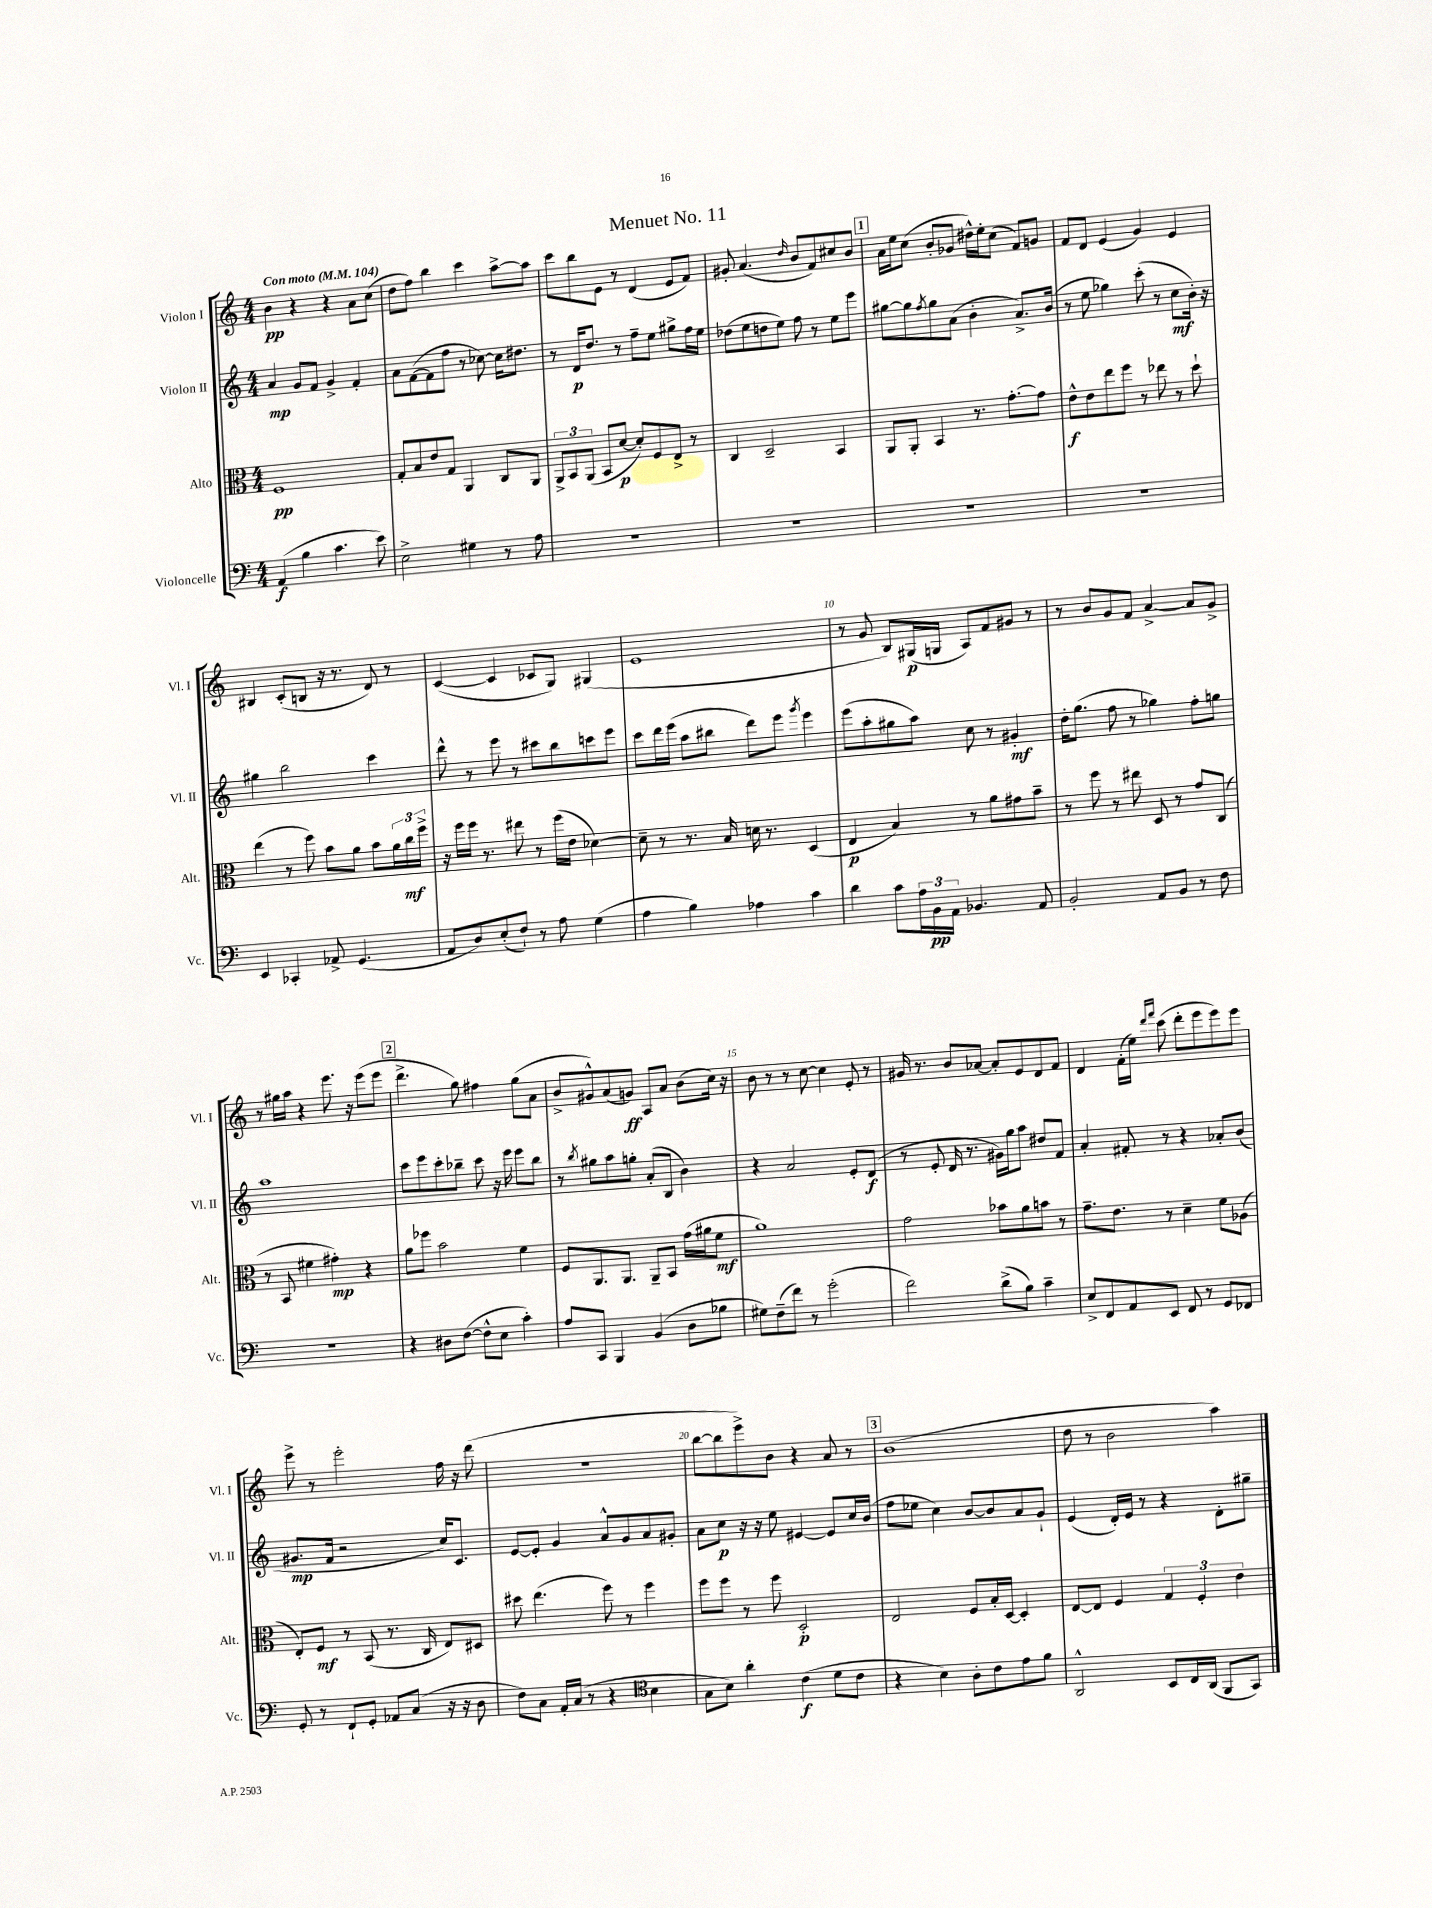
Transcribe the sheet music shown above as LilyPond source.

\header { title = "Menuet No. 11" }
<<
\new StaffGroup <<
\new Staff = "s0" \with { instrumentName = "Violon I" shortInstrumentName = "Vl. I" } {
    \clef treble \key c \major \numericTimeSignature \time 4/4 \tempo "Con moto" 4 = 104
    b'4\pp r4 r4 a'8 c''8( |
    d''8 f''8) b''4 c'''4 a''8~-> a''8 |
    c'''8 b''8 e'8 r8 d'4( e'8 f'8) |
    gis'8-. a'4.( \grace { d''16 } b'8 f'8) cis''8 b'8 |
    \mark \markup { \box "1" } a'16 e''16 c''8( b'8-. ges'8 dis''16-^) e''16-. c''8( f'8) g'8 |
    f'8 d'8 e'4( g'4) e'4 |
    bis4 c'8-.( b8 r16 r8. d'8) r8 |
    c'4~( c'4 ces'8 g8) gis4( |
    e'1 |
    r8 g'8 b8) gis16\p( g16 a8) f'8 gis'8 r8 |
    r8 b'8 g'8 f'8 a'4~-> a'8 g'8-> |
    r8 gis''16 a''16 r4 e'''8. r16 e'''8( e'''8 |
    \mark \markup { \box "2" } d'''4.-> g''8) fis''4 g''8( a'8 |
    b'8-> gis'8-^) a'8( g'8\ff) a8 a'8 b'8( c''16) r16 |
    b'8 r8 r8 c''8~ c''4 e'8-. r8 |
    gis'16 r8. b'8 aes'8~ aes'8-. e'8 d'8 f'8 |
    d'4 f'16-.( e''16) \grace { d'''16 f'''16 } c'''8( d'''8-. e'''8 e'''8) e'''8 |
    e'''8-> r8 e'''2-. f''16 r16 d'''8( |
    R1 |
    b''8~ b''8 e'''8->) b'8 r4 a'8 r8 |
    \mark \markup { \box "3" } b'1( |
    d''8 r8 b'2 a''4) \bar "|." |
}
\new Staff = "s1" \with { instrumentName = "Violon II" shortInstrumentName = "Vl. II" } {
    \clef treble \key c \major \numericTimeSignature \time 4/4
    a'4\mp g'8 f'8 g'4-> f'4-. |
    a'8 f'8~( f'8 f''8 r8 ces''8~) ces''16 dis''8. |
    r8 d'16\p d''8. r8 f''8-- e''8 gis''8-> f''16 e''16 |
    des''8( e''8 d''8 e''8) f''8 r8 e''8 e'''8 |
    \mark \markup { \box "1" } gis''8~ gis''8 \acciaccatura { f''8 } gis''8 a'8( b'4-. a'8.->) b'16( |
    r8 e''8 ges''4) c'''8-.( r8 c''8\mf b'16-.) r16 |
    gis''4 b''2 c'''4 |
    d'''8-^ r8 e'''8 r8 cis'''8 b''8 c'''8 e'''8 |
    c'''8 d'''16 e'''16( a''8 bis''8 d'''8) e'''8 \acciaccatura { g'''8 } e'''4 |
    e'''8( a''8-. gis''8 a''8) c''8 r8 gis'4-.\mf |
    d''16-. g''8.( f''8 r8 ges''4) f''8-. g''8 |
    a''1 |
    \mark \markup { \box "2" } c'''8 e'''8 c'''8-. bes''8-- c'''8 r16 e'''16 e'''8 bes''8 |
    r8 \acciaccatura { b''8 } gis''8 a''8 g''8-. a'8-.( b8 b'4) |
    r4 a'2 e'8-. d'8\f( |
    r8 e'8-. d'16 r8. gis'16) g''16 a''8 dis''8 f'8 |
    a'4-. fis'8-. r8 r4 aes'8-. b'8( |
    gis'8.\mp f'16 r2 c''16) c'8. |
    e'8~ e'8-. g'4 a'8-^ g'8 a'8 gis'8-. |
    a'8 c''8\p r16 r16 e''8 eis'4~ eis'8 c''16 b'16( |
    \mark \markup { \box "3" } f''8 ees''8 c''4) b'8~ b'8 a'8 g'8-! |
    e'4( d'16-.) e'16 r8 r4 d'8-. gis''8-- \bar "|." |
}
\new Staff = "s2" \with { instrumentName = "Alto" shortInstrumentName = "Alt." } {
    \clef alto \key c \major \numericTimeSignature \time 4/4
    f1\pp |
    g8-. b8 e'8 g8 a,4 c8 a,8 |
    \tuplet 3/2 { a,8-> b,8 a,8( } b,8 d'8~\p d'8-.) f8 e8-> r8 |
    c4 d2-- b,4 |
    \mark \markup { \box "1" } a,8 a,8-. b,4 r8. g'8.~-. g'8 |
    e'8-^\f e'8 e''8 f''8 r8 ees''8 r8 d''8-! |
    e''4( r8 f''8) b'8 a'8 b'8 \tuplet 3/2 { a'16 c''16\mf f''16-> } |
    r16 f''16 f''16 r8. eis''8 r8 f''16( e'16 des'4~) |
    des'8-- r8 r8. b16 d'16 r8. d4( |
    e4\p b4) r8 a'8 gis'8 b'8-- |
    r8 f''8 r8 eis''8 d8 r8 g'8 c8( |
    r8 b,8 fis'4 gis'4-.\mp) r4 |
    \mark \markup { \box "2" } a'8 fes''8 b'2 f'4 |
    f8 a,8. a,8. a,8-- b,8 g'16( ais'16 f'8\mf |
    a'1) |
    g'2 bes'8 a'8 b'8 r8 |
    g'8.-- e'8. r8 d'4-- f'8 aes8( |
    e8-.) f8\mf r8 b,8( r8. c16 e8) dis8 |
    dis''8 e''4.( f''8) r8 f''4 |
    f''8 f''8 r8 f''8 d2-.\p |
    \mark \markup { \box "3" } e2 f8 b16-. d16~ d4-. |
    e8~ e8 f4 \tuplet 3/2 { g4 f4-. e'4 } \bar "|." |
}
\new Staff = "s3" \with { instrumentName = "Violoncelle" shortInstrumentName = "Vc." } {
    \clef bass \key c \major \numericTimeSignature \time 4/4
    a,4\f( b4 c'4. e'8) |
    e2-> gis4 r8 a8 |
    R1 |
    R1 |
    \mark \markup { \box "1" } R1 |
    R1 |
    e,4 ces,4-. aes,8-> g,4.( |
    a,8 d8) e8-.( f8-!) r8 a8 g4( |
    a4 b4) aes4 c'4 |
    d'4 c'8 \tuplet 3/2 { a16 b,16\pp a,16 } bes,4. a,8 |
    b,2-. a,8 b,8 r8 f8 |
    R1 |
    \mark \markup { \box "2" } r4 dis8 f8~( f8-^ e8 c'4-.) |
    a8 c,8 b,,4 b,4( d8 bes8 |
    gis8) f8--( f'8) r8 g'2-.( |
    f'2) d'8->( b8) c'4-- |
    e8-> f,8 a,8 e,8 f,8 r8 g,8 fes,8 |
    g,8-. r8 f,8-! g,8-. aes,8 c8( r16 r16 d8 |
    f8) c8 a,16-. c16( r8 r4 \clef tenor b4 |
    g8 b8) a'4-. c'4\f( d'8 c'8 |
    \mark \markup { \box "3" } r4 b4) a8-. c'8 e'8 f'8 |
    a,2-^ b,8 c16 a,16( f,8 g,8) \bar "|." |
}
>>
>>
\layout { \context { \Score \override BarNumber.break-visibility = ##(#f #t #t) barNumberVisibility = #(every-nth-bar-number-visible 5) } }
